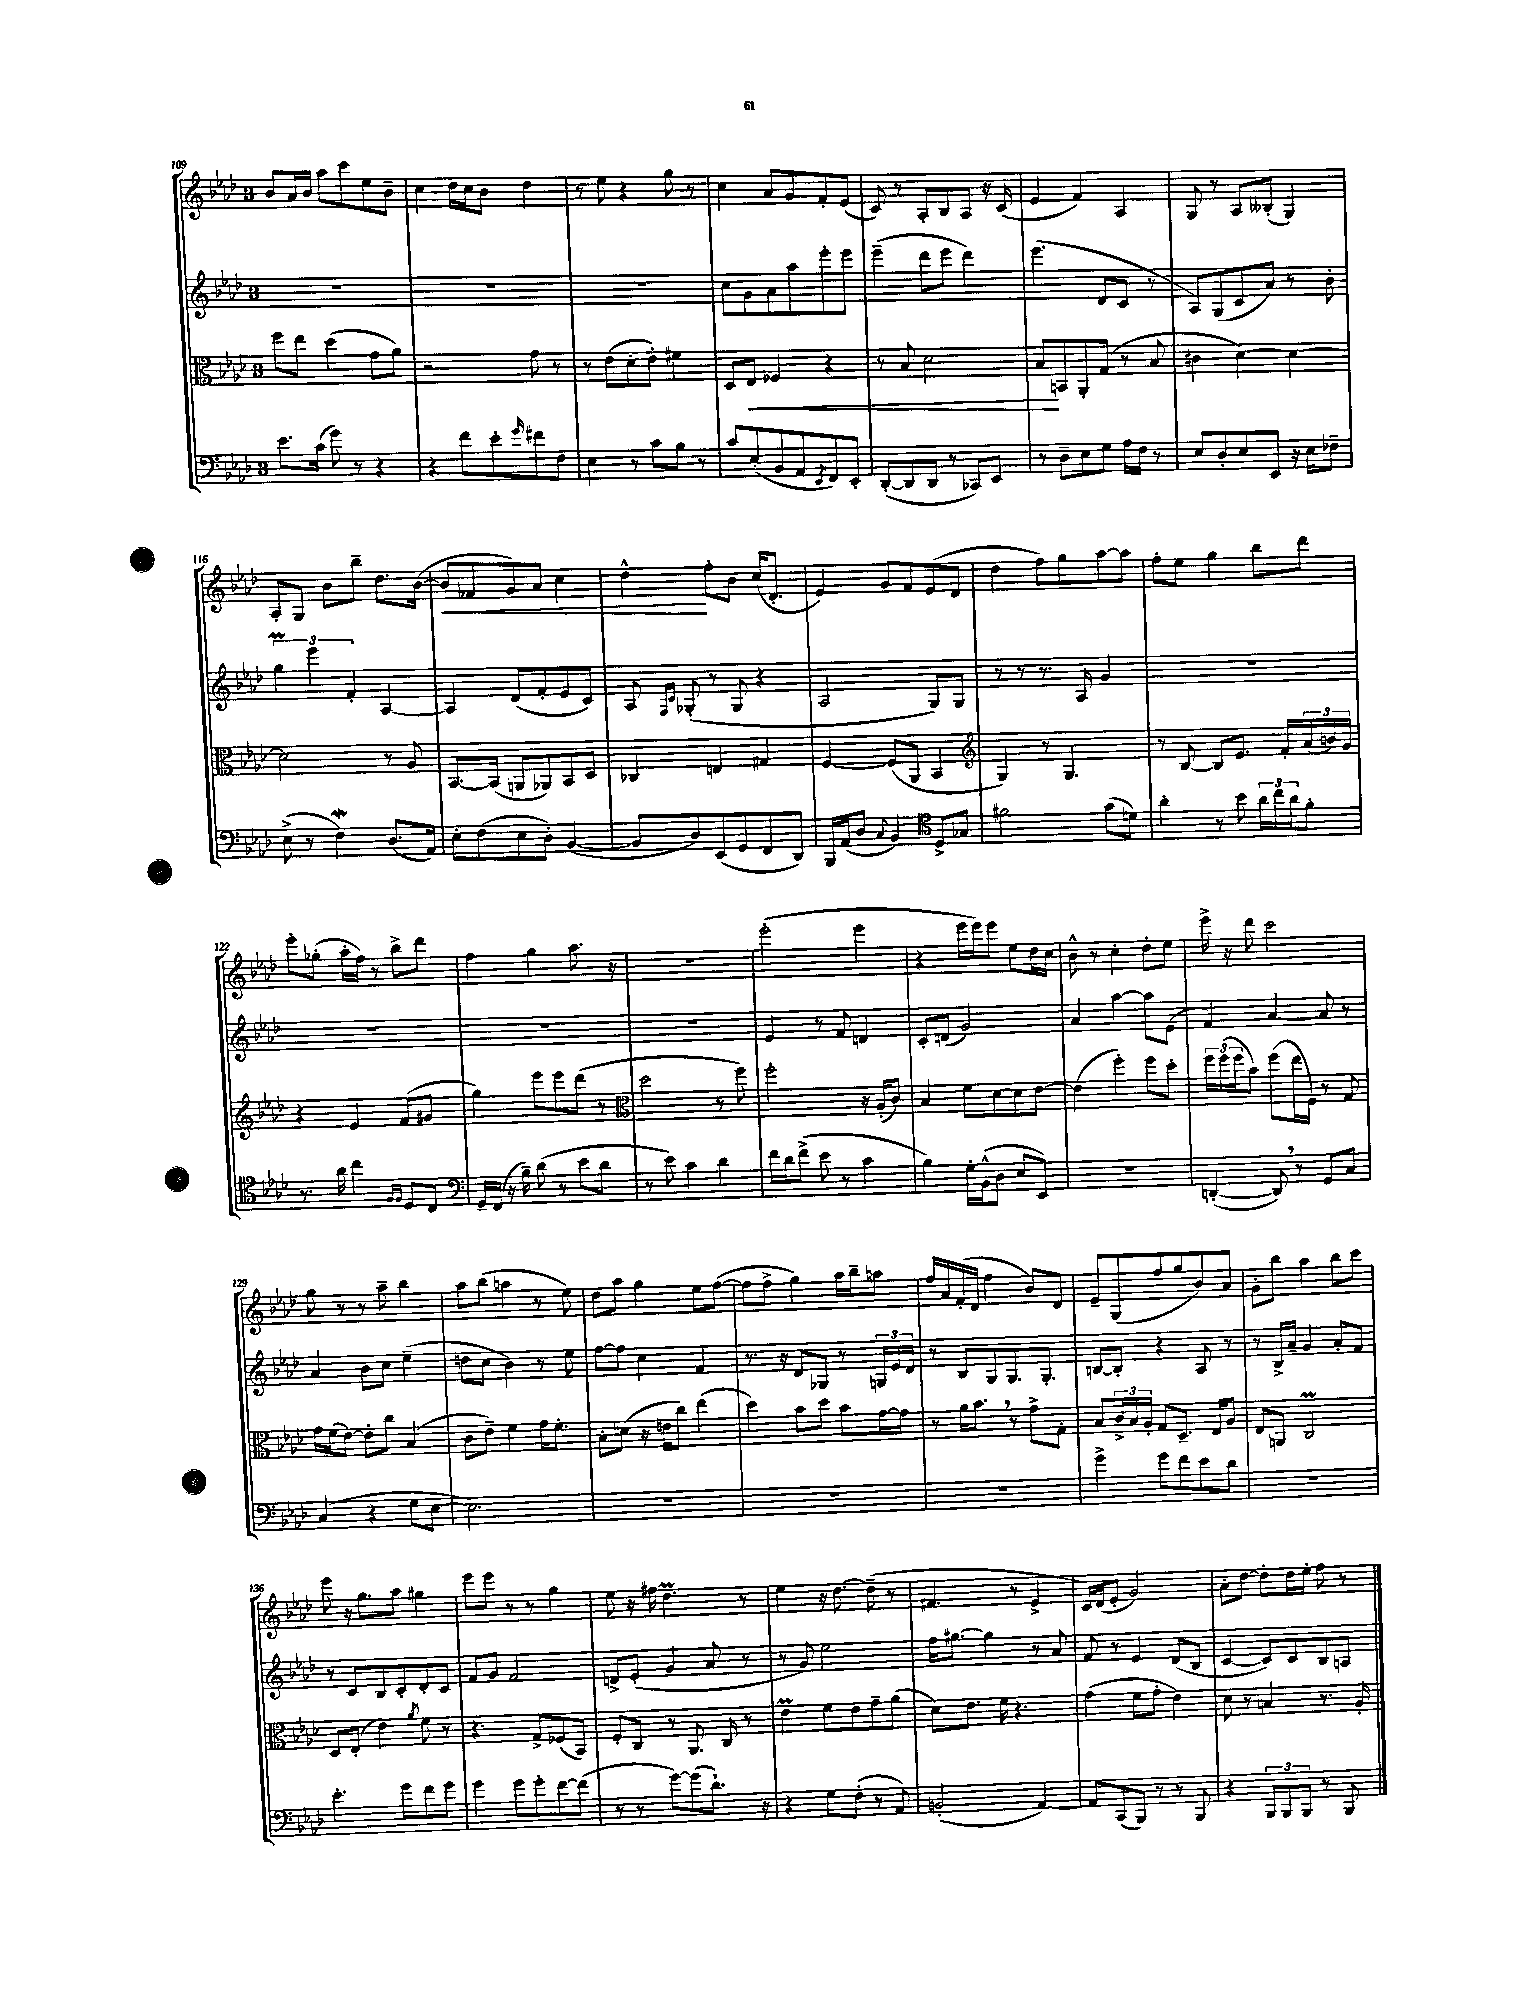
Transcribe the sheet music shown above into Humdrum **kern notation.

**kern	**kern	**kern	**kern
*staff4	*staff3	*staff2	*staff1
*clefF4	*clefC3	*clefG2	*clefG2
*k[b-e-a-d-]	*k[b-e-a-d-]	*k[b-e-a-d-]	*k[b-e-a-d-]
*M3/4	*M3/4	*M3/4	*M3/4
8.e-\L	8ff\L	2.r	8b-/L
.	8ee-\J	.	16a-/L
(16c\Jk	.	.	16b-/JJ
8g\)	(4dd-\	.	8aa-\L
8r	.	.	8ccc\
4r	8g\L	.	8ee-\
.	8a-\J)	.	8b-~\J
=	=	=	=
4r	2r	2.r	4cc\
8f\L	.	.	16dd-\LL
.	.	.	16cc\J
8e-'\	.	.	8b-\J
16qqg/	.	.	.
8f#\	8g\	.	4dd-\
8F\J	8r	.	.
=	=	=	=
4E-\	8r	2.r	8r
.	(8e-\L	.	8ee-\
8r	8d-'\	.	4r
8c\L	8e-'\J)	.	.
8B-\J	4f#\	.	8gg\
8r	.	.	8r
=	=	=	=
8c/L	8D-/L	8cc\L	4cc\
(8E-'/	8E-/J	8g\	.
8BB-/	4F-/	8a-\	8a-/L
8AA-/	.	8aa-\	8g/
8qEE-/	.	.	.
8FF/)	4r	8eee-'\	8f'/
8EE-'/J	.	8eee-\J	(8e-/J
=	=	=	=
([8DD-'/L	8r	(4eee-~\	8c/)
8DD-/]	8B-/	.	8r
8DD-/J	2d-\	8ddd-\L	8A-'/L
8r	.	8eee-\J	8B-/
8CC-/L)	.	4ddd-\)	8A-/J
8EE-/J	.	.	16r
.	.	.	(16c/
=	=	=	=
8r	8B-/L	(4.eee-\	4e-/
8D-~\L	8BB/	.	.
8E-\	8AA-'/	.	4f/)
8G\J	(8G/J	8d-/L	.
16A-\LL	8r	8c/J	4A-/
16F\JJ	.	.	.
8r	8B-/	8r	.
=	=	=	=
8E-/L	4c#\	8A-/L)	8G/
8D-'/	.	(8G/	8r
8E-/	[4d-\)	8c/	8A-/L
8EE-/J	.	8a-/J)	(8B--'/J
16r	4d-\_	8r	4G/)
16E-\LK	.	.	.
8F-~\J	.	8b-'\	.
=	=	=	=
(8E-^\	2d-\]	6gg\	8A-'/L
8r	.	.	8G/J
.	.	6eee-\	.
4F\)	.	.	8b-\L
.	.	6f'/	.
.	.	.	8bb-~\J
(8.D-/L	8r	[4A-/	8.dd-\L
.	8A-/	.	.
16AA-/Jk)	.	.	([16b-\Jk
=	=	=	=
8E-'\L	[8.BB-/L	4A-/]	8b-/]L
(8F\	.	.	8f-/
.	(16BB-/]Jk	.	.
8E-\	8AA/L	(8d-/L	8g/)
8D-'\J)	8AA-/)	8f'/	8a-/J
([4BB-/	8BB-/	8e-/	4cc\
.	8D-/J	8c/J)	.
=	=	=	=
8BB-/]L	4C-/	8A-/	4dd-^^\
.	.	16qqF/LL	.
.	.	16qqc/JJ	.
8D-/)	.	(8G-'/	.
(8EE-/	4E/	8r	8ff'\L
8GG/	.	8G-/	8b-\J
8FF/	4G#/	4r	(16cc/LK
.	.	.	8.d-'/J
8DD-/J)	.	.	.
=	=	=	=
16BBB-/LL	[4F/	2A-/	4e-/)
(16AA-/J	.	.	.
8D-/J	.	.	.
8qqC/	.	.	.
4BB-/)	(8F/]L	.	8g/L
.	8AA-/J	.	8f/
*clefC4	*	*	*
8D-^/L	4BB-/	8G/L)	(8e-/
8G-/J	.	8G/J	8d-/J
=	=	=	=
*	*clefG2	*	*
2f#\	4G/)	8r	4dd-\
.	.	8r	.
.	8r	8.r	8ff\L)
.	4.G/	.	8gg\
.	.	16A-/	.
(8g\L	.	4g/	[8aa-\
8d\J)	.	.	8aa-\]J
=	=	=	=
4a-'\	8r	2.r	8ff'\L
.	[8B-/	.	8ee-\J
8r	8B-/]L	.	4gg\
8b-\	8.e-/J	.	.
24a-\LL	.	.	8bb-\L
24cc\	.	.	.
.	16f'/LL	.	.
24a-\J	.	.	.
8f'\J	(24a-/	.	8ddd-\J
.	24b/)	.	.
.	24g/JJ	.	.
=	=	=	=
8.r	4r	2.r	8eee-'\L
.	.	.	(8gg-'\J
16a-\	.	.	.
4cc\	4e-/	.	16aa-'\LL
.	.	.	16ff\JJ)
.	.	.	8r
16qqF/LL	.	.	.
16qqF/JJ	.	.	.
8D-/L	(8f/L	.	8bb-^\L
8C/J	8g#/J	.	8ddd-\J
=	=	=	=
*clefF4	*	*	*
16GG~/LL	4gg\)	2.r	4ff\
(16FF/JJ	.	.	.
16r	.	.	.
16B-~\)	.	.	.
(8d-\	8eee-\L	.	4gg\
8r	8eee-\	.	.
8e-\L	(8ddd-\J	.	8.aa-\
8d-\J	8r	.	.
.	.	.	16r
=	=	=	=
*	*clefC3	*	*
8r	2dd-\	2.r	2.r
8e-\)	.	.	.
4c\	.	.	.
4d-\	8r	.	.
.	8ff\)	.	.
=	=	=	=
16f\LL	2ff'\	4e-/	(2eee-'\
16d-\J	.	.	.
(8f^\J	.	.	.
8e-\	.	8r	.
8r	.	8f/	.
4c\	16r	4d/	4eee-\
.	(16A-'/LK	.	.
.	8c/J)	.	.
=	=	=	=
4B-\)	4B-/	8c'/L	4r
.	.	(8d/J	.
16G'\LL	8f\L	2g/)	16eee-\LL
(16BB-^^\J	.	.	16eee-\J)
8D-\J	[8d-\	.	8eee-\J
8E-/L	8d-\]	.	8ee-\L
8EE-/J)	[8e-\J	.	16dd-\L
.	.	.	16cc\JJ
=	=	=	=
2.r	(4e-\]	4a-/	8b-^^\
.	.	.	8r
.	4ff'\)	[4aa-\	4cc'\
.	8ff\L	8aa-\]L	8dd-'\L
.	8dd-'\J	(8e-\J	8ee-\J
=	=	=	=
([4DD'/	24ff\LL	4f/)	16eee-^\
.	(24ff\	.	.
.	.	.	16r
.	24ff\J	.	.
.	8b-\J)	.	8ddd-\
8DD/])	(8ff\L	[4a-/	2ccc\
8r	16ee-\L	.	.
.	16F\JJ)	.	.
8GG/L	8r	8a-/]	.
8C/J	8G/	8r	.
=	=	=	=
(4C/	16g\LL	4a-/	8gg\
.	(16f\J	.	.
.	[8e-\J)	.	8r
4r	8e-'\]L	8b-\L	8r
.	8cc\J	8cc\J	8aa-~\
8G\L	(4B-/	(4ee-~\	4bb-\
[8E-\J	.	.	.
=	=	=	=
2.E-\])	8c\L	8dd\L	8aa-\L
.	8e-~\J)	8cc\J	(8bb-\J
.	4f\	4b-\)	4aa\
.	16g\LK	8r	8r
.	8.f'\J	.	.
.	.	8ee-\	8ee-\)
=	=	=	=
2.r	8B-'\L	[8ff\L	8dd-\L
.	(8d\J	8ff\]J	8aa-\J
.	16r	4cc\	4gg\
.	16e\LK	.	.
.	8cc\J)	.	.
.	(4ee-\	4f/	8ee-\L
.	.	.	([8ff\J
=	=	=	=
2.r	4dd-\)	8.r	8ff\]L
.	.	.	8ff^\J
.	.	16r	.
.	8b-\L	8d-/L	4gg\)
.	8dd-\J	8G-/J	.
.	8b-\L	8r	16aa-\LL
.	.	.	16bb-~\J
.	[16g\L	24G/LL	8aa\J
.	.	24e-/	.
.	16g\]JJ	.	.
.	.	24d-/JJ	.
=	=	=	=
2.r	8r	8r	16ff/LL
.	.	.	16a-/
.	16a-\LK	8B-/L	(16f'/
.	8.b-\J	.	16d-/JJ
.	.	8G/	4ff\
.	8r	8.G/	.
.	8g^\L	.	8b-/L)
.	.	8.G'/J	.
.	8G'\J	.	8d-/J
=	=	=	=
4g^\	8B-/L	[8B/L	8e-~/L
.	24c^/L	8B'/]J	(8G/
.	24B-/	.	.
.	24A-'/JJ	.	.
8g\L	8G/L	4r	8ff/
8f\	8.D-~/J	.	8gg/
8e-\	.	8A-/	8b-/)
.	16E-/LK	.	.
8d-\J	8A-/J	8r	8a-/J
=	=	=	=
2.r	8E-/L	8r	8g'\L
.	8AA/J	16B-^/LL	8bb-\J
.	.	16a-~/JJ	.
.	2C/	4g/	4aa-\
.	.	8a-'/L	8bb-\L
.	.	8f/J	8ccc\J
=	=	=	=
4.e-'\	8D-/L	8r	8eee-\
.	(8E-'/J	8c/L	16r
.	.	.	8.gg\L
.	4e-\)	8B-/	.
8g\L	.	8c'/	8aa-\J
.	8qa-/	.	.
8f\	8f\	8d-'/	4gg#\
8g\J	8r	8c/J	.
=	=	=	=
4g\	4.r	8f/L	8eee-\L
.	.	8g/J	8eee-\J
8g\L	.	2f/	8r
8g'\	8G^/L	.	8r
[8f\	(8F-/	.	4gg\
(8f\]J	8BB-/J)	.	.
=	=	=	=
8r	8F'/L	8d^/L	8ee-\
8r	8C/J	(8e-'/J	16r
.	.	.	16ff#\
[8g\L)	8r	4g/	4.dd-\
(8g\]	8.AA-/	.	.
8.d-`\J)	.	8a-/	.
.	16C/	.	.
.	8r	8r	8r
16r	.	.	.
=	=	=	=
4r	4e-\	8r	4ee-\
.	.	8g/)	.
8G\L	8f\L	2ee-\	16r
.	.	.	[8.dd-\
(8F'\J	8e-\	.	.
8r	8g~\	.	(8dd-~\]
8AA-/)	(8a-\J	.	8r
=	=	=	=
(2BB'/	8d-\L)	16ff\LK	4.f#/
.	.	[8.gg#\J	.
.	8.e-\J	.	.
.	.	4gg#\]	.
.	16f\	.	.
.	4.r	.	8r
[4AA-/)	.	8r	4e-^/
.	.	8a-/	.
=	=	=	=
8AA-/]L	(4g\	8f/	16c/LL)
.	.	.	(16d-/J
(8CC/	.	8r	8e-'/J
8BBB-/J)	8f\L	4e-/	2g/)
8r	8g'\J	.	.
8r	4e-\)	(8d-/L	.
8BBB-/	.	8B-/J	.
=	=	=	=
4r	8d-\	[4c/	8a-'\L
.	8r	.	[8dd-\J
12BBB-/L	4B/	8c/]L)	8dd-'\]L
12BBB-/	.	.	.
.	.	8c/	16dd-\L
12BBB-/J	.	.	.
.	.	.	16ee-'\JJ
8r	8.r	8B-/	8ff\
8BBB-/	.	8A/J	8r
.	16A-'/	.	.
==	==	==	==
*-	*-	*-	*-
